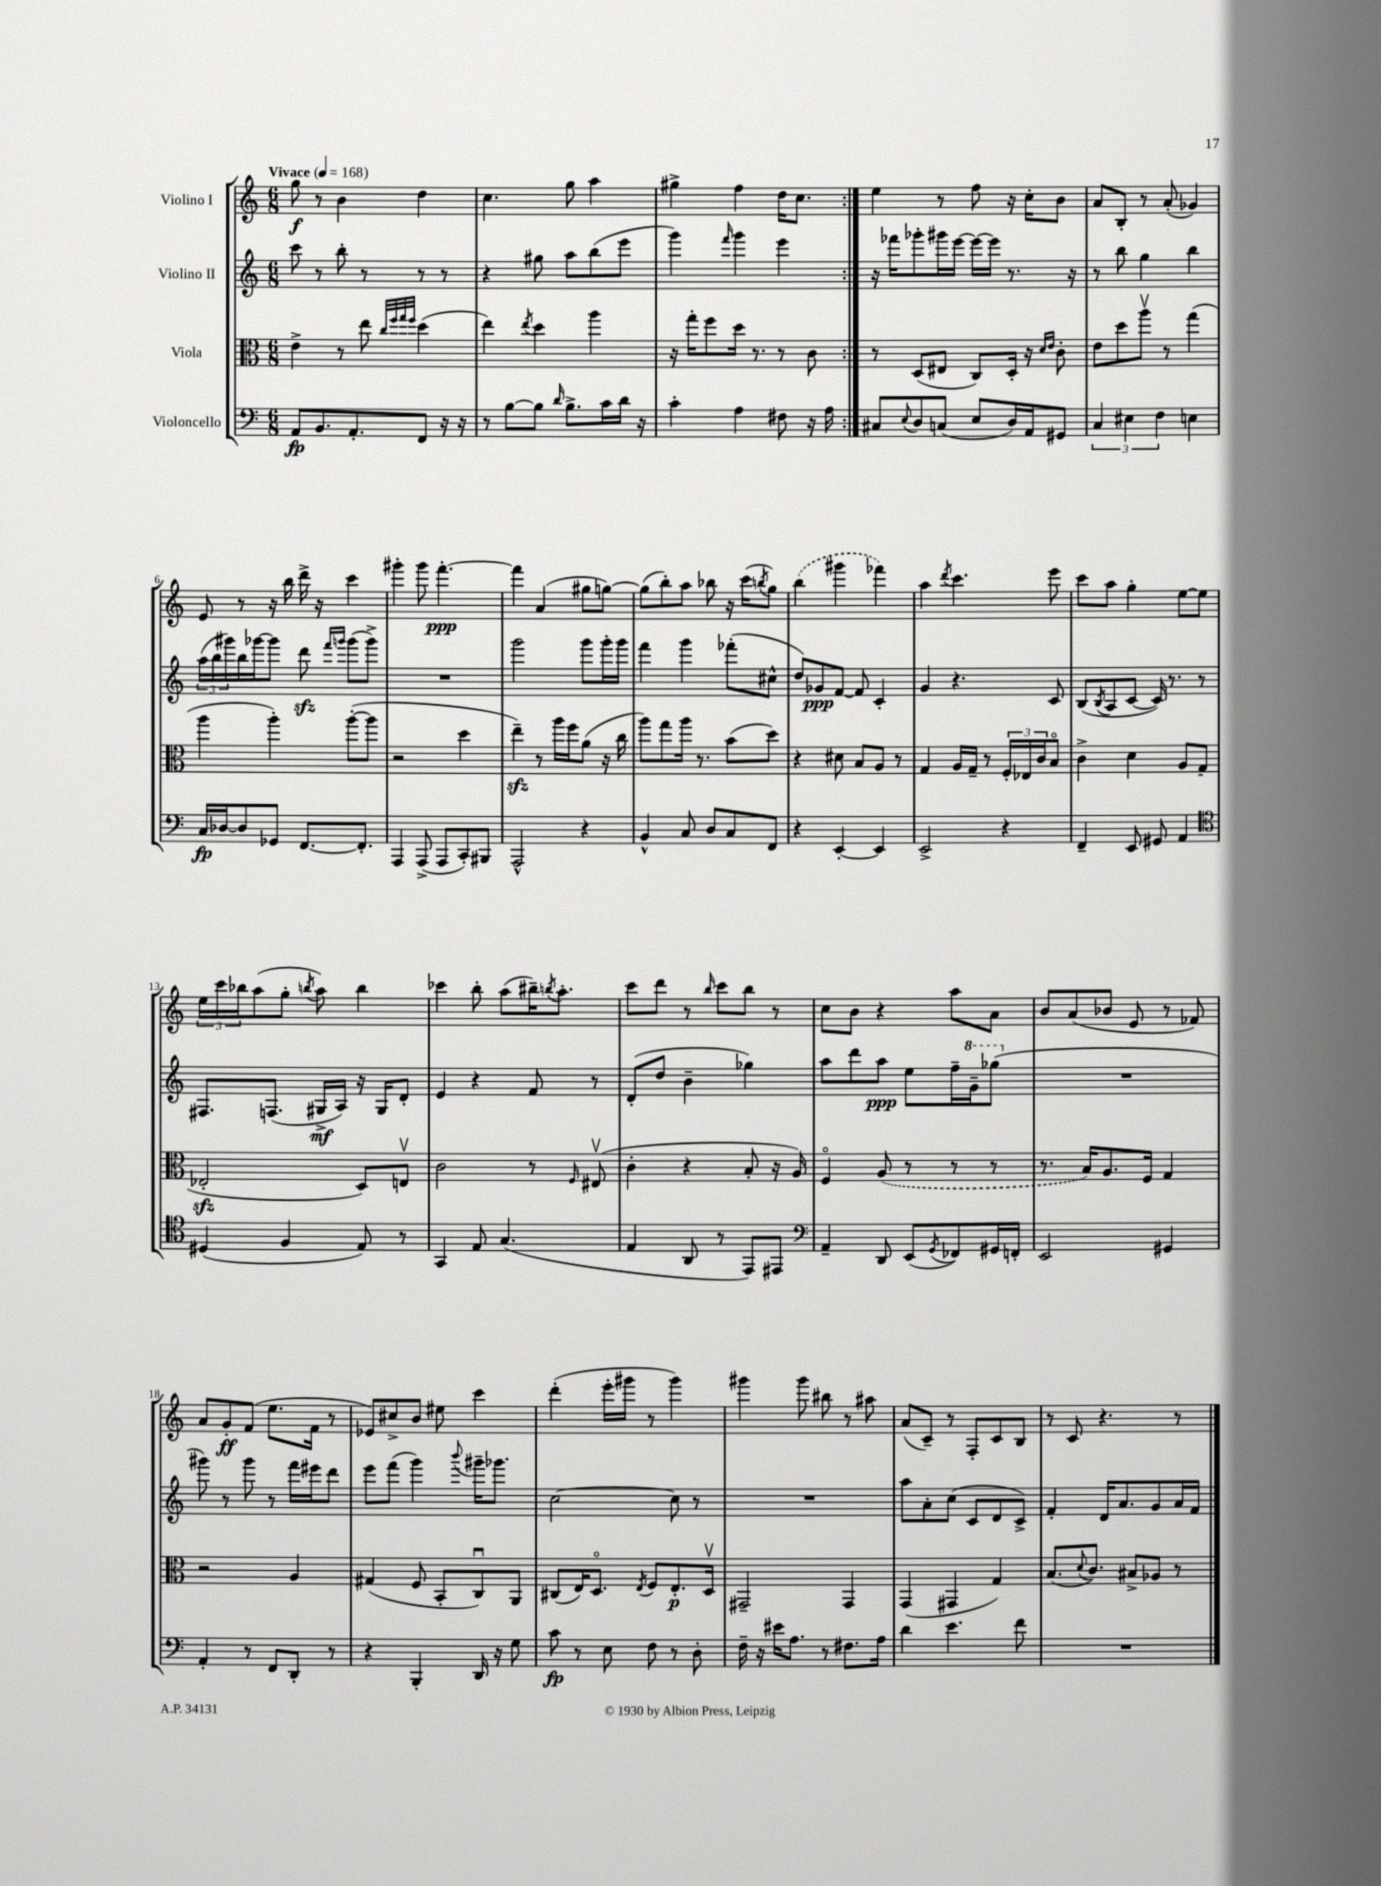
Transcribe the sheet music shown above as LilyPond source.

<<
\new StaffGroup <<
\new Staff = "s0" \with { instrumentName = "Violino I" } {
    \clef treble \key c \major \numericTimeSignature \time 6/8 \tempo "Vivace" 4 = 168
    \repeat volta 2 { g''8\f r8 b'4 d''4 |
    c''4. g''8 a''4 |
    gis''4-> f''4 d''16 c''8. | }
    e''4 r8 f''8 r16 c''16-. b'8 |
    a'8 b8-. r8 a'8-.( ges'4) |
    e'8 r8 r16 b''16 d'''16-> r16 c'''4 |
    gis'''4-. gis'''8 f'''4.~-.\ppp |
    f'''4 a'4( gis''8 g''8~) |
    g''8( b''8-.) a''8 bes''8 r16 c'''16( \acciaccatura { b''8 } g''8) |
    \once \slurDashed b''4( gis'''4 fes'''4) |
    a''4 \acciaccatura { d'''8 } c'''4. e'''8 |
    c'''8 a''8 g''4-. e''8~ e''8 |
    \tuplet 3/2 { e''16 c'''16 bes''16 } a''8( g''8-. \acciaccatura { b''8 } a''8) b''4 |
    ces'''4 b''8-. a''8( bis''16--) \acciaccatura { b''8 } a''8.-. |
    c'''8 d'''8 r8 \grace { b''16 } c'''8 b''8 r8 |
    c''8 b'8 r4 a''8 a'8 |
    b'8 a'8( bes'8 e'8 r8 fes'8) |
    a'8 g'8-.\ff f'8( e''8. f'16 r8 |
    ees'8) cis''8-> b'8 eis''8 c'''4 |
    d'''4-.( e'''16-. gis'''16 r8 gis'''4) |
    gis'''4 gis'''8 bis''8 r8 ais''8 |
    a'8( c'8--) r8 f8-. c'8 b8 |
    r8 c'8 r4. r8 \bar "|." |
}
\new Staff = "s1" \with { instrumentName = "Violino II" } {
    \clef treble \key c \major \numericTimeSignature \time 6/8
    \repeat volta 2 { c'''8 r8 b''8-. r8 r8 r8 |
    r4 gis''8 a''8 b''8( e'''8 |
    g'''4) \grace { f'''16 } g'''4 e'''4 | }
    r16 fes'''16 ges'''8-. gis'''16 e'''16~ e'''16~ e'''16 r8. r16 |
    r8 b''8 g''4 b''4 |
    \tuplet 3/2 { a''16( b''16 gis'''16) } b''16 ges'''16~ ges'''8 d'''8\sfz \grace { f'''16 g'''16 } g'''8( g'''8->) |
    R2. |
    g'''2 g'''8 g'''16-. g'''16 |
    f'''4 g'''4 fes'''8-.( cis''8-^ |
    d''8) ges'8\ppp f'8~ f'8 c'4-. |
    g'4 r4. c'8 |
    b8( \acciaccatura { b8 } a8 c'8~ c'16) r8. r8 |
    fis8. f8.( gis16->\mf a16) r16 gis16 d'8-. |
    e'4 r4 f'8 r8 |
    d'8-.( d''8 b'4-- ges''4) |
    a''8 d'''8 a''8\ppp e''8 f''16-- \ottava #1 g''16-- ges'''8( \ottava #0 |
    R2. |
    gis'''8) r8 gis'''8 r8 f'''16 eis'''16 d'''8 |
    e'''8 f'''8( g'''4) \appoggiatura { b'''8 } gis'''16-- ges'''8. |
    c''2~ c''8 r8 |
    R2. |
    a''8 a'8-. c''8( c'8 d'8 c'8->) |
    f'4-. d'16 a'8. g'8 a'16 f'16 \bar "|." |
}
\new Staff = "s2" \with { instrumentName = "Viola" } {
    \clef alto \key c \major \numericTimeSignature \time 6/8
    \repeat volta 2 { e'4-> r8 e''8 \grace { c''32 f''32 g''32 f''32 } d''4( |
    e''4) \acciaccatura { e''8 } d''4 a''4 |
    r16 g''16-. f''8 d''16 r8. r8 c'8 | }
    r8 d8( eis8 c8) d16-. r16 \grace { d'16 e'16 } c'8-. |
    e'8 d''8 a''8\upbow r8 g''4( |
    a''4 a''4-.) a''8~-.( a''8 |
    r2 d''4 |
    e''4--\sfz) r8 a''16 f''16 a'8( r16 c''16 |
    a''8) g''8 a''16 r8. b'8( d''8) |
    r4 dis'8 b8 a8 r8 |
    g4 a16 g16-- r8 \tuplet 3/2 { f16-. ees16 c'16 } b8\flageolet |
    c'4-> d'4 a8 g8( |
    ees2-.\sfz d8) e8\upbow |
    c'2 r8 \grace { f16 } eis8\upbow( |
    c'4-. r4 b8-. r16 a16) |
    f4\flageolet \once \slurDashed a8( r8 r8 r8 |
    r8. b16) a8. f16 g4 |
    r2 a4 |
    gis4( f8 b,8-. c8\downbow) a,8 |
    cis8( e16) d8.\flageolet \acciaccatura { e8 } f8 e8.-.\p d16\upbow |
    gis,2-- gis,4 |
    g,4( gis,4 g4) |
    b8.( \appoggiatura { d'8 } c'8.) bis8-> aes8 r8 \bar "|." |
}
\new Staff = "s3" \with { instrumentName = "Violoncello" } {
    \clef bass \key c \major \numericTimeSignature \time 6/8
    \repeat volta 2 { a,8\fp b,8. a,8.-. f,8 r16 r16 |
    r8 b8~ b8 \grace { d'16 } b8.-> c'16 d'16 r16 |
    c'4-. a4 fis8 r16 a16 | }
    cis8 \appoggiatura { e8 } d8 c8( e8 d16) a,16 gis,8 |
    \tuplet 3/2 { c4 eis4 f4 } e4 |
    c16\fp des16~ des8 ges,8 f,8.~ f,8.-. |
    a,,4 a,,8->( a,,8 c,8-.) bis,,8 |
    a,,2-^ r4 |
    b,4-^ c8 d8 c8 f,8 |
    r4 e,4~-. e,4 |
    e,2-> r4 |
    f,4-- e,8 gis,8 a,4 |
    \clef tenor dis4( f4 e8) r8 |
    g,4 e8 g4.( |
    e4 a,8 r8 e,8) eis,8 |
    \clef bass a,4-- d,8 e,8( \acciaccatura { g,8 } fes,8) gis,16 f,16-. |
    e,2 gis,4 |
    a,4-. r8 f,8 d,8-. r8 |
    r4 b,,4-. d,16 r16 g8 |
    c'8\fp r8 e8 f8 r8 d8-. |
    f16-- r16 eis'16 a8. r8 fis8. a16 |
    d'4 e'4. f'8 |
    R2. \bar "|." |
}
>>
>>
